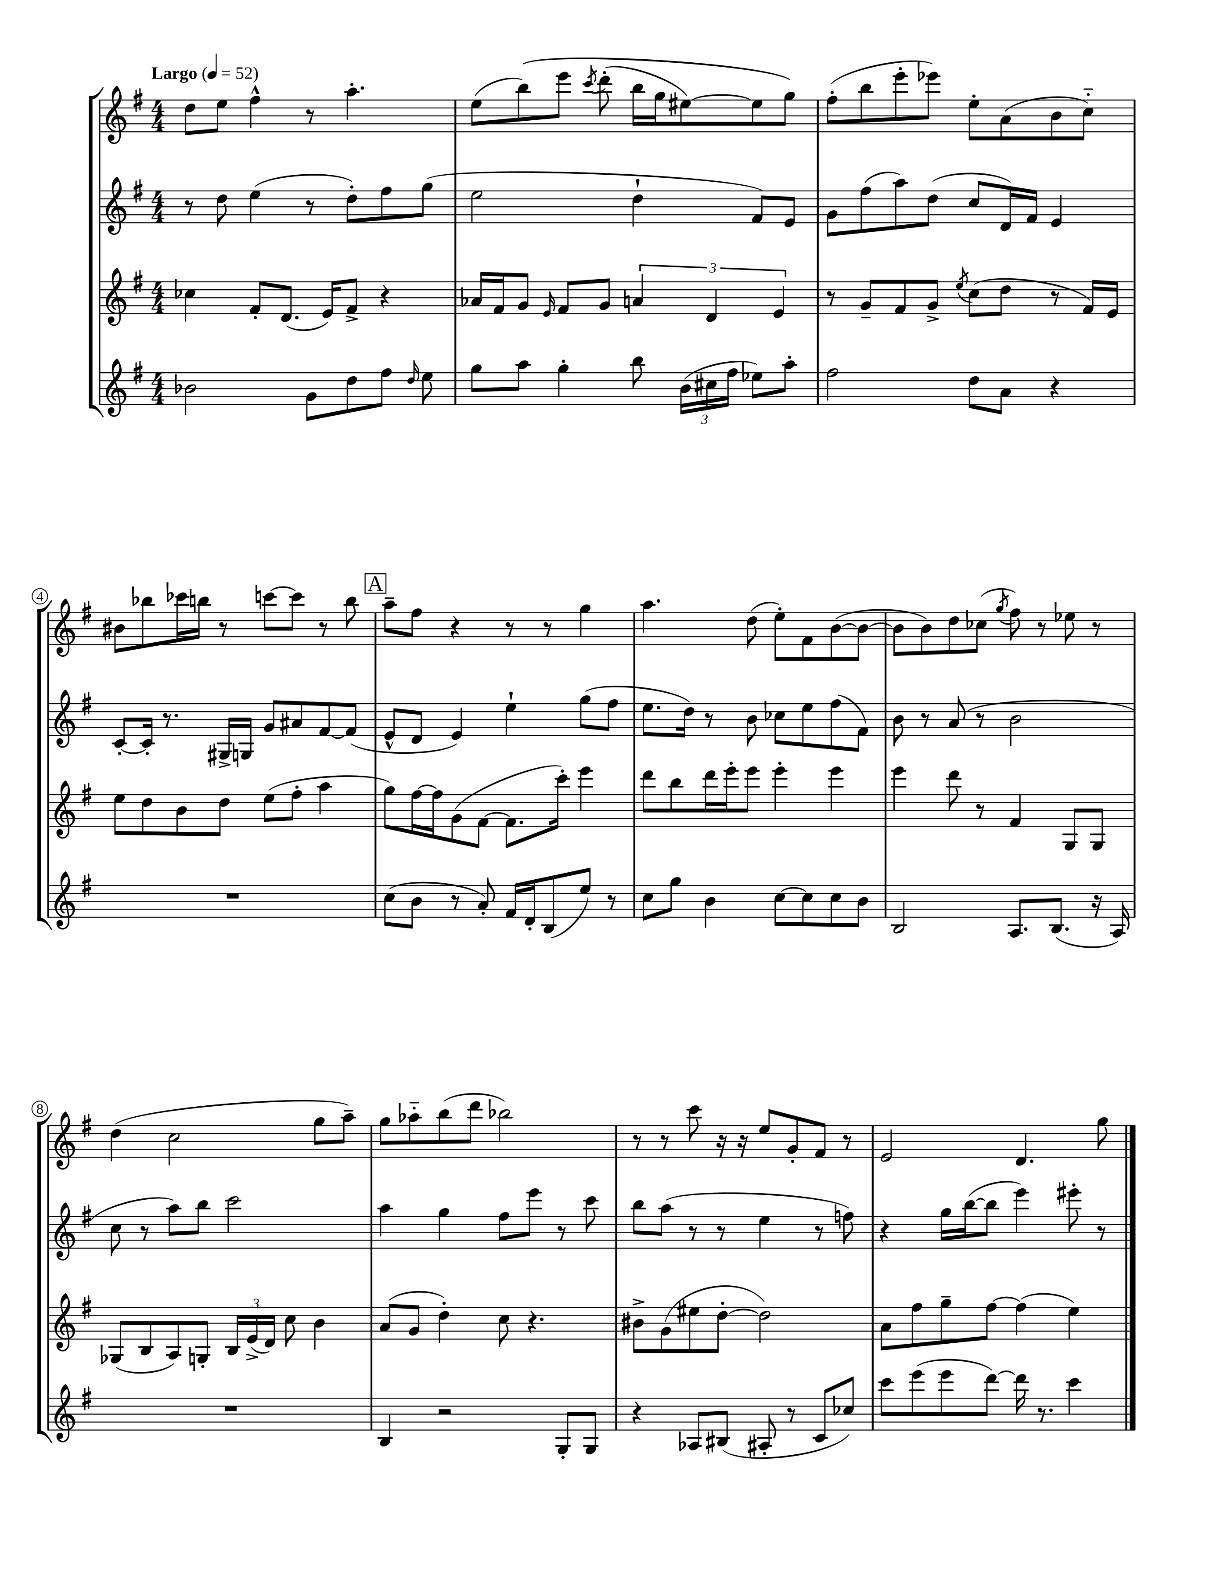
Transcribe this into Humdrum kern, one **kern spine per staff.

**kern	**kern	**kern	**kern
*staff4	*staff3	*staff2	*staff1
*clefG2	*clefG2	*clefG2	*clefG2
*k[f#]	*k[f#]	*k[f#]	*k[f#]
*M4/4	*M4/4	*M4/4	*M4/4
*MM52	*MM52	*MM52	*MM52
2b-	4cc-	8r	8dd
.	.	8dd	8ee
.	8f#'	(4ee	4ff#^^
.	(8.d	.	.
8g	.	8r	8r
.	16e)	.	.
8dd	8f#^	8dd')	4.aa'
8ff#	4r	8ff#	.
16qqdd	.	.	.
8ee	.	(8gg	.
=	=	=	=
8gg	16a-	2ee	(8ee
.	16f#	.	.
8aa	8g	.	&(8bb)
.	16qqe	.	.
4gg'	8f#	.	8eee
.	.	.	8qccc
.	8g	.	(8ddd'
8bb	6a	4dd`	16bb
.	.	.	16gg
(24b	.	.	[8ee#)
24cc#	6d	.	.
24ff#	.	.	.
8ee-)	.	8f#)	8ee#]
.	6e	.	.
8aa'	.	8e	8gg&)
=	=	=	=
2ff#	8r	8g	(8ff#'
.	8g~	(8ff#	8bb
.	8f#	8aa)	8eee'
.	8g^	(8dd	8eee-)
.	8qee	.	.
8dd	(8cc	8cc	8ee'
8a	8dd	16d)	(8a
.	.	16f#	.
4r	8r	4e	8b
.	16f#)	.	8cc'~)
.	16e	.	.
=	=	=	=
1r	8ee	[8c'	8b#
.	8dd	16c']	8bb-
.	.	8.r	.
.	8b	.	16ccc-
.	.	.	16bb
.	8dd	16G#^	8r
.	.	16G	.
.	(8ee	8g	[8ccc
.	8ff#'	8a#	8ccc]
.	4aa	[8f#	8r
.	.	(8f#]	8bb
=	=	=	=
(8cc	8gg)	8e^^	8aa~
8b	[16ff#	8d	8ff#
.	16ff#]	.	.
8r	(8g	4e)	4r
8a')	[8f#	.	.
16f#	8.f#]	4ee`	8r
16d'	.	.	.
(8B	.	.	8r
.	16ccc')	.	.
8ee)	4eee	(8gg	4gg
8r	.	8ff#	.
=	=	=	=
8cc	8ddd	8.ee	4.aa
8gg	8bb	.	.
.	.	16dd)	.
4b	16ddd	8r	.
.	16eee'	.	.
.	8eee	8b	(8dd
[8cc	4eee'	8cc-	8ee')
8cc]	.	8ee	8f#
8cc	4eee	(8ff#	([8b
8b	.	8f#)	8b_
=	=	=	=
2B	4eee	8b	8b]
.	.	8r	8b)
.	8ddd	(8a	8dd
.	8r	8r	(8cc-
.	.	.	8qgg
8.A	4f#	2b	8ff#)
.	.	.	8r
(8.B	.	.	.
.	8G	.	8ee-
16r	8G	.	8r
16A)	.	.	.
=	=	=	=
1r	(8G-	8cc	(4dd
.	8B	8r	.
.	8A)	8aa)	2cc
.	8G'	8bb	.
.	24B	2ccc	.
.	(24e^	.	.
.	24d)	.	.
.	8cc	.	.
.	4b	.	8gg
.	.	.	8aa~)
=	=	=	=
4B	(8a	4aa	8gg
.	8g	.	8aa-'~
2r	4dd')	4gg	(8bb
.	.	.	8ddd
.	8cc	8ff#	2bb-)
.	4.r	8eee	.
8G'	.	8r	.
8G	.	8ccc	.
=	=	=	=
4r	8b#^	8bb	8r
.	(8g	(8aa	8r
8A-	8ee#	8r	8ccc
(8B#	[8dd'	8r	16r
.	.	.	16r
8A#'	2dd])	4ee	8ee
8r	.	.	8g'
8c	.	8r	8f#
8cc-)	.	8ff)	8r
=	=	=	=
8ccc	8a	4r	2e
(8eee	8ff#	.	.
8eee	8gg~	16gg	.
.	.	([16bb	.
[8ddd)	[8ff#	8bb]	.
16ddd]	(4ff#]	4eee)	4.d
8.r	.	.	.
4ccc	4ee)	8eee#'	.
.	.	8r	8gg
==	==	==	==
*-	*-	*-	*-
